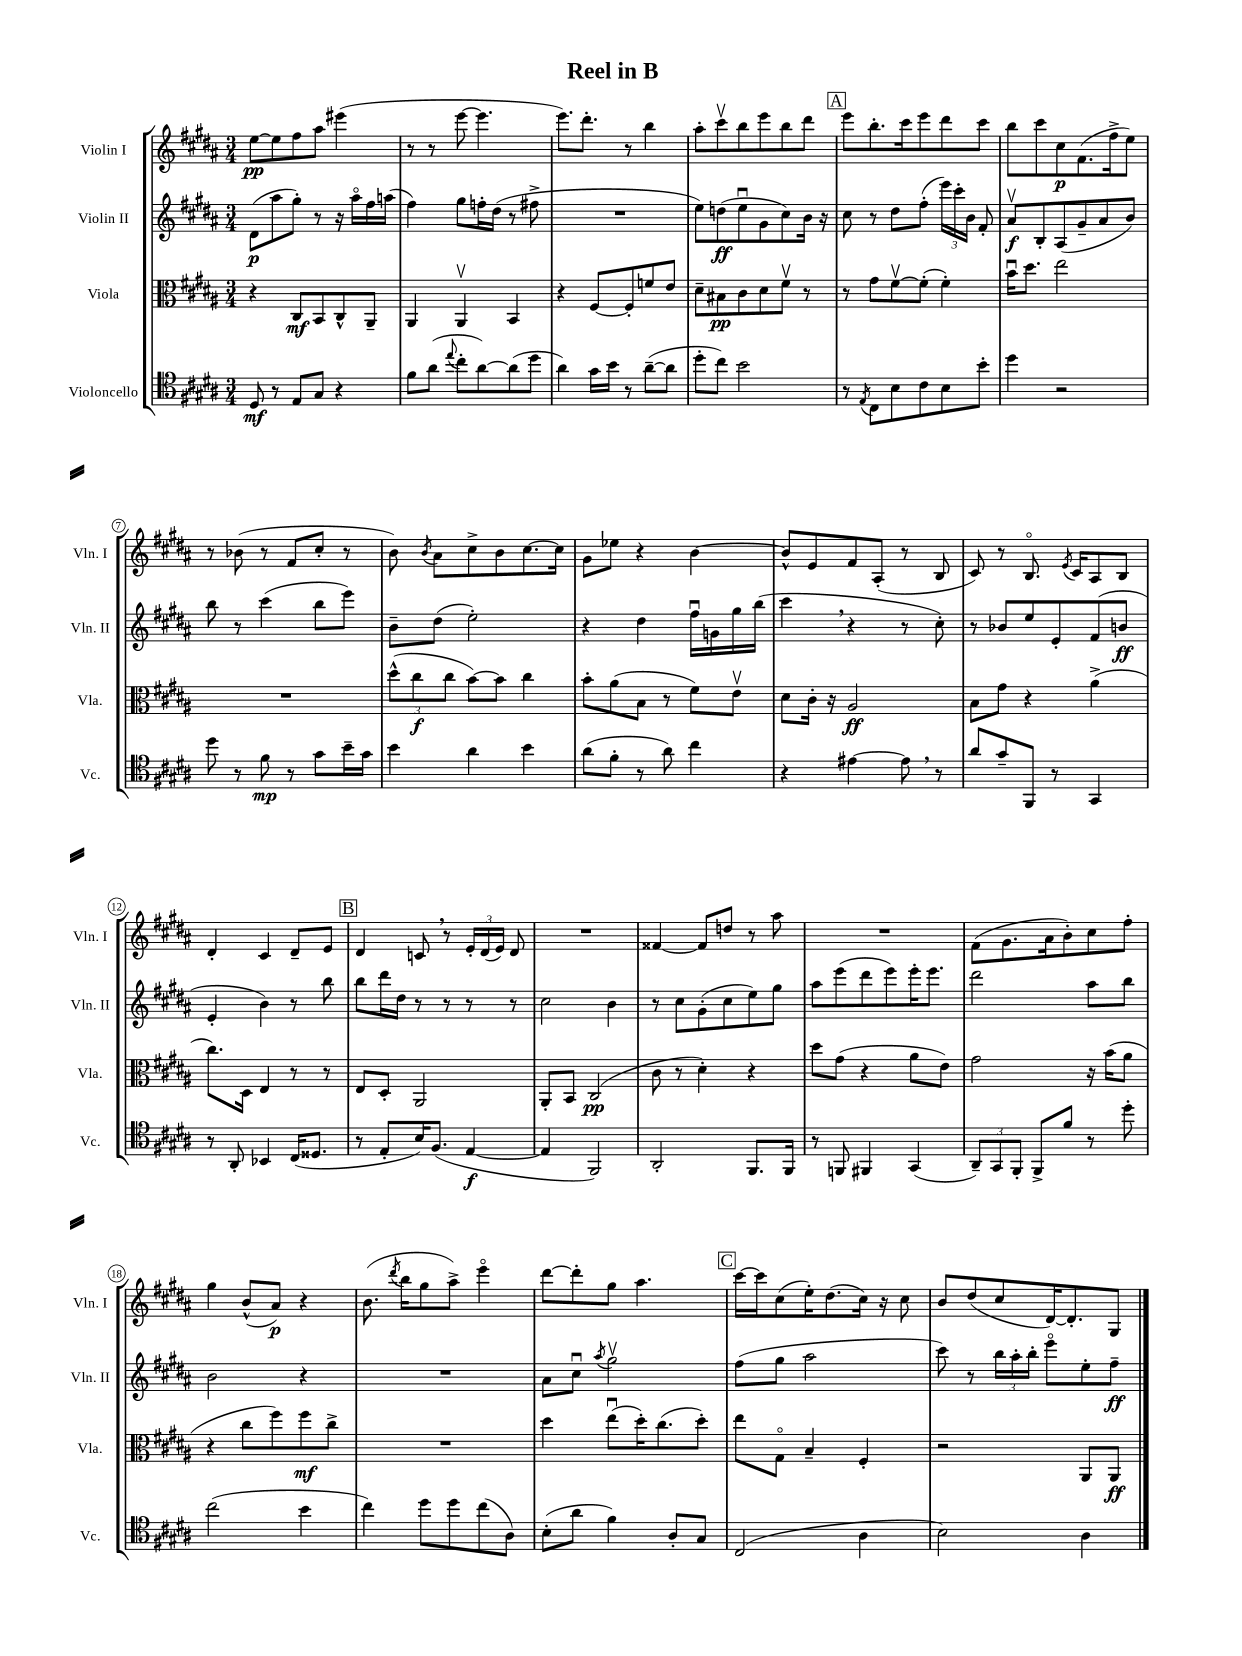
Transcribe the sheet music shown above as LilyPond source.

\header { title = "Reel in B" }
<<
\new StaffGroup <<
\new Staff = "s0" \with { instrumentName = "Violin I" shortInstrumentName = "Vln. I" } {
    \clef treble \key b \major \numericTimeSignature \time 3/4
    \autoBeamOff e''8[~\pp e''8 fis''8 ais''8] eis'''4( |
    r8 r8 e'''8~ e'''4. |
    e'''8.[) dis'''8.]-. r8 b''4 |
    ais''8[-. cis'''8\upbow b''8 e'''8 b''8 dis'''8] |
    \mark \markup { \box "A" } e'''8[ b''8.-. cis'''16 e'''8 dis'''8 cis'''8] |
    b''8[ cis'''8 cis''8\p fis'8.( fis''16-> e''8]) |
    r8 bes'8( r8 fis'8[ cis''8]-. r8 |
    b'8) \acciaccatura { b'8 } ais'8[ cis''8-> b'8 cis''8.~ cis''16] |
    gis'8[ ees''8] r4 b'4~ |
    b'8[-^ e'8 fis'8 ais8]-.( r8 b8 |
    cis'8) r8 b8.\flageolet \acciaccatura { e'8 } cis'16[ ais8 b8] |
    dis'4-. cis'4 dis'8[-- e'8] |
    \mark \markup { \box "B" } dis'4 c'8 \breathe r8 \tuplet 3/2 { e'16[-. dis'16( e'16]) } dis'8 |
    R2. |
    fisis'4~ fisis'8[ d''8] r8 ais''8 |
    R2. |
    fis'8[( gis'8. ais'16 b'8-.) cis''8 fis''8]-. |
    gis''4 b'8[-^( ais'8]\p) r4 |
    b'8.( \acciaccatura { dis'''8 } b''16[ gis''8 ais''8]->) e'''4\flageolet |
    dis'''8[~ dis'''8-. gis''8] ais''4. |
    \mark \markup { \box "C" } cis'''16[~ cis'''16 cis''8( e''16-.) dis''8.( cis''16]) r16 cis''8 |
    b'8[ dis''8( cis''8 dis'16~) dis'8.-. gis8] \bar "|." |
}
\new Staff = "s1" \with { instrumentName = "Violin II" shortInstrumentName = "Vln. II" } {
    \clef treble \key b \major \numericTimeSignature \time 3/4
    \autoBeamOff dis'8[\p( ais''8 gis''8]-.) r8 r16 ais''16[\flageolet fis''16 a''16]( |
    fis''4) gis''8[ f''16-. dis''16]( r8 fis''8-> |
    R2. |
    e''8[) d''8\ff( e''8\downbow gis'8 cis''8) b'16] r16 |
    \mark \markup { \box "A" } cis''8 r8 dis''8[ fis''8]-.( \tuplet 3/2 { e'''16[) cis'''16-. b'16] } fis'8-. |
    ais'8[\upbow\f b8-. ais8( gis'8-- ais'8 b'8]) |
    b''8 r8 cis'''4( b''8[ e'''8]) |
    b'8[-- dis''8]( e''2-.) |
    r4 dis''4 fis''16[\downbow g'16 gis''16 b''16]( |
    cis'''4 \breathe r4 r8 cis''8-.) |
    r8 bes'8[ e''8 e'8-. fis'8( b'8]\ff |
    e'4-. b'4) r8 b''8 |
    \mark \markup { \box "B" } b''8[ dis'''16 dis''16] r8 r8 r8 r8 |
    cis''2 b'4 |
    r8 cis''8[ gis'8-.( cis''8 e''8) gis''8] |
    ais''8[ e'''8( dis'''8 e'''8) e'''16-. e'''8.] |
    dis'''2 ais''8[ b''8] |
    b'2 r4 |
    R2. |
    ais'8[ cis''8]\downbow \acciaccatura { ais''8 } gis''2\upbow |
    \mark \markup { \box "C" } fis''8[( gis''8] ais''2 |
    cis'''8) r8 \tuplet 3/2 { b''16[ ais''16-. b''16]-. } e'''8[\flageolet e''8-. fis''8]--\ff \bar "|." |
}
\new Staff = "s2" \with { instrumentName = "Viola" shortInstrumentName = "Vla." } {
    \clef alto \key b \major \numericTimeSignature \time 3/4
    \autoBeamOff r4 cis8[\mf b,8 cis8-^ ais,8]-- |
    ais,4 ais,4\upbow b,4 |
    r4 fis8[~ fis8-. f'8 e'8] |
    dis'8[-- bis8\pp cis'8 dis'8 fis'8]\upbow r8 |
    \mark \markup { \box "A" } r8 gis'8[ fis'8~\upbow fis'8]-.( fis'4-.) |
    b'16[\downbow dis''8.] e''2 |
    R2. |
    \tuplet 3/2 { dis''8[-^( cis''8\f cis''8] } b'8[~) b'8] cis''4 |
    b'8[-. ais'8( b8] r8 fis'8[) e'8]\upbow |
    dis'8[ cis'16]-. r16 ais2\ff |
    b8[ gis'8] r4 ais'4->( |
    cis''8.[) dis16] e4 r8 r8 |
    \mark \markup { \box "B" } e8[ dis8]-. ais,2 |
    ais,8[-. b,8] cis2\pp( |
    cis'8 r8 dis'4-.) r4 |
    dis''8[ gis'8]( r4 ais'8[ e'8]) |
    gis'2 r16 b'16[( ais'8] |
    r4 cis''8[ fis''8) fis''8\mf cis''8]-> |
    R2. |
    dis''4 e''8[\downbow( dis''16-.) cis''8.( dis''8]-.) |
    \mark \markup { \box "C" } e''8[ gis8]\flageolet b4-- fis4-. |
    r2 ais,8[ ais,8]\ff \bar "|." |
}
\new Staff = "s3" \with { instrumentName = "Violoncello" shortInstrumentName = "Vc." } {
    \clef tenor \key b \major \numericTimeSignature \time 3/4
    \autoBeamOff dis8\mf r8 e8[ gis8] r4 |
    fis'8[ ais'8]( \appoggiatura { e''8 } cis''8[-. ais'8~) ais'8( dis''8] |
    ais'4) gis'16[ b'16] r8 ais'8[~--( ais'8] |
    dis''8[-. cis''8]) b'2 |
    \mark \markup { \box "A" } r8 \acciaccatura { e8 } cis8[ b8 cis'8 b8 b'8]-. |
    dis''4 r2 |
    dis''8 r8 fis'8\mp r8 gis'8[ b'16-- gis'16] |
    b'4 ais'4 b'4 |
    ais'8[( fis'8]-. r8 ais'8) cis''4 |
    r4 eis'4~ eis'8 \breathe r8 |
    ais'8[ gis'8-- fis,8] r8 gis,4 |
    r8 ais,8-. bes,4 cis16[( disis8.] |
    \mark \markup { \box "B" } r8 e8[-. b16) fis8.]( e4~\f |
    e4 fis,2) |
    ais,2-. fis,8.[ fis,16] |
    r8 f,8 fis,4 gis,4( |
    \tuplet 3/2 { ais,8[--) gis,8 fis,8]-. } fis,8[-> fis'8] r8 dis''8-. |
    cis''2( b'4 |
    cis''4) dis''8[ dis''8 cis''8( ais8]) |
    b8[-.( ais'8] fis'4) ais8[-. gis8] |
    \mark \markup { \box "C" } cis2( ais4 |
    b2) ais4 \bar "|." |
}
>>
>>
\layout { \context { \Score \override BarNumber.stencil = #(make-stencil-circler 0.1 0.3 ly:text-interface::print) } }
